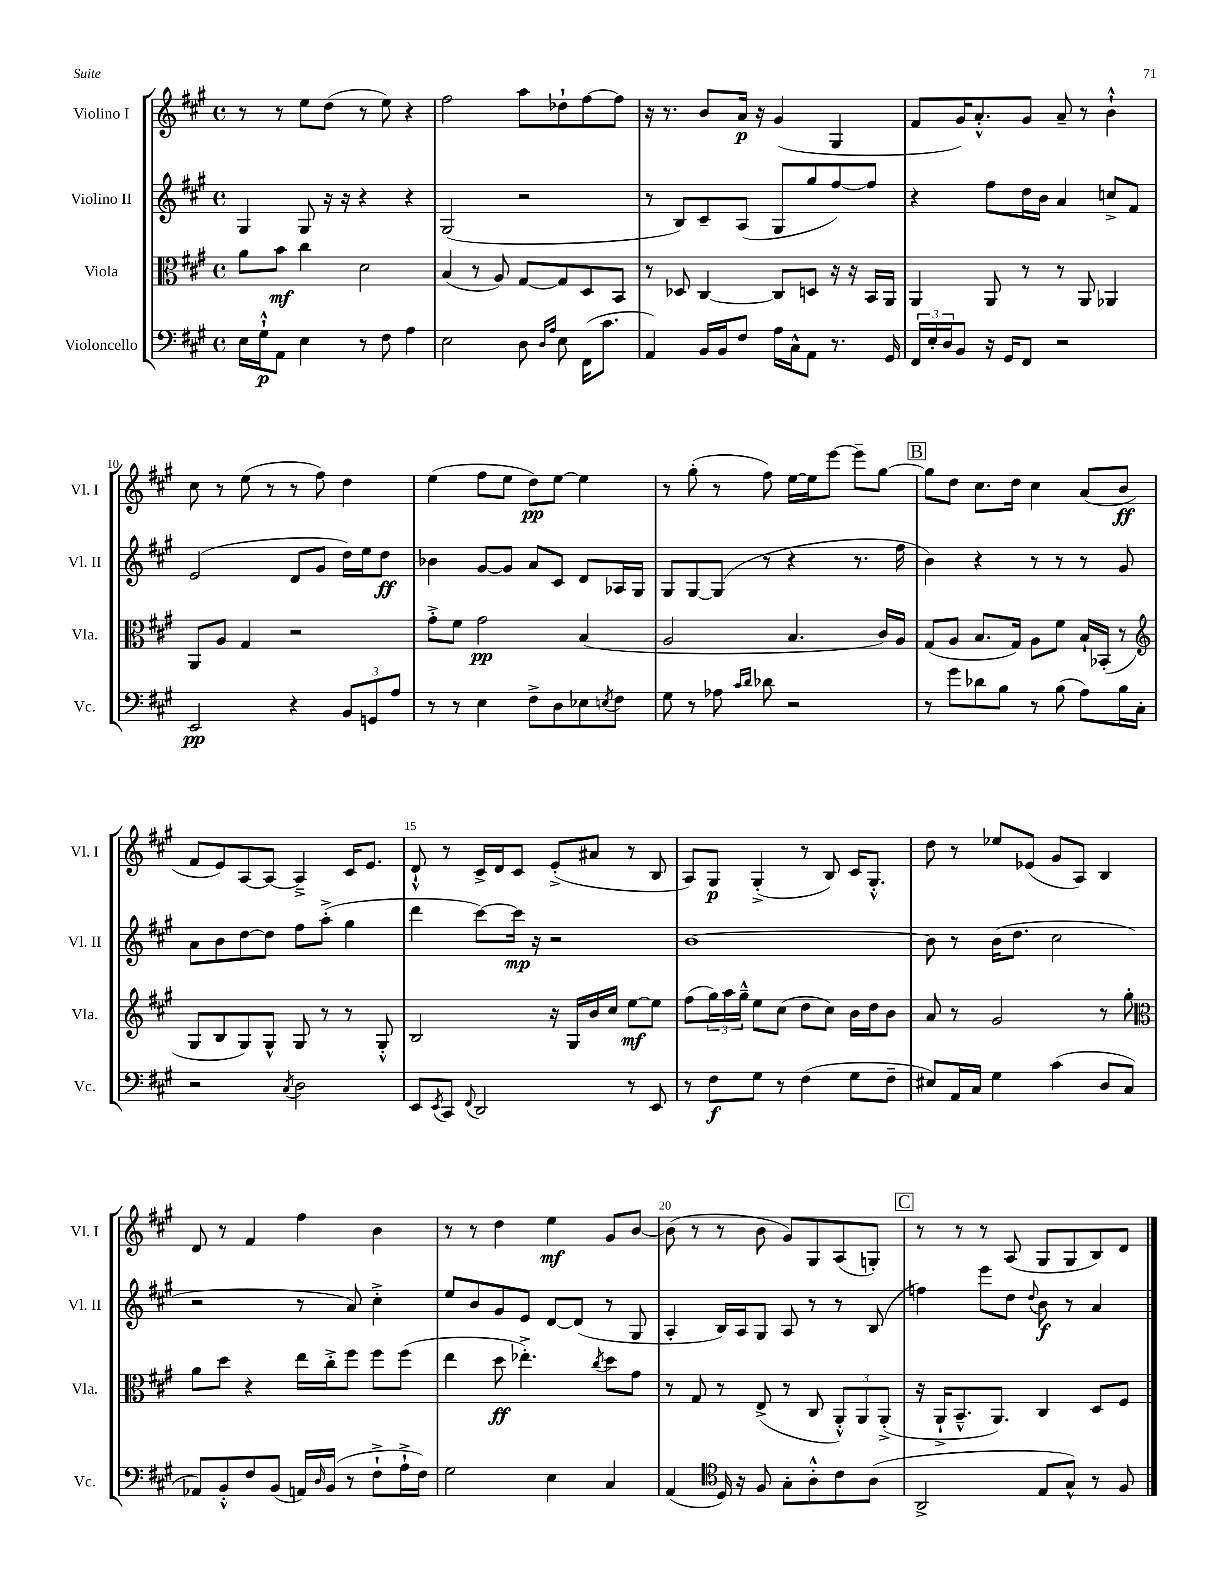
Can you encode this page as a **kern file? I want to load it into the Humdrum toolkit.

**kern	**kern	**kern	**kern
*staff4	*staff3	*staff2	*staff1
*clefF4	*clefC3	*clefG2	*clefG2
*k[f#c#g#]	*k[f#c#g#]	*k[f#c#g#]	*k[f#c#g#]
*M4/4	*M4/4	*M4/4	*M4/4
*met(c)	*met(c)	*met(c)	*met(c)
16E\LL	8a\L	4G#/	8r
16G#`^^\J	.	.	.
8AA\J	8b\J	.	8r
4E\	4cc#\	8G#/	8ee\L
.	.	16r	(8dd\J
.	.	16r	.
8r	2d\	4r	8r
8F#\	.	.	8ee\)
4A\	.	4r	4r
=	=	=	=
2E\	(4B/	(2G#/	2ff#\
.	8r	.	.
.	8A/)	.	.
8D\	[8G#/L	2r	8aa\L
16qqD/LL	.	.	.
16qqA/JJ	.	.	.
8E\	8G#/]	.	8dd-`\
(16FF#\LK	8D/	.	[8ff#\
8.c#\J	.	.	.
.	8BB/J	.	8ff#\]J
=	=	=	=
4AA/)	8r	8r	16r
.	.	.	8.r
.	8D-/	8B/L)	.
16BB/LL	[4C#/	8c#~/	8b/L
16BB/J	.	.	.
8F#/J	.	(8A/J	16a/Jk
.	.	.	16r
16A\LL	8C#/]L	8G#/L	(4g#/
16C#^^\J	.	.	.
8AA\J	8D/J	8gg#/	.
8.r	16r	[8ff#/)	4G#/
.	16r	.	.
.	16BB/LL	8ff#/]J	.
16GG#/	16AA/JJ	.	.
=	=	=	=
24FF#/LL	4AA/	4r	8f#/L
24E'/	.	.	.
24D/J	.	.	.
8BB/J	.	.	16g#/K)
.	.	.	8.a'^^/
16r	8AA/	8ff#\L	.
16GG#/LK	.	.	.
8FF#/J	8r	16dd\L	8g#/J
.	.	16b\JJ	.
2r	8r	4a/	8a~/
.	8AA/	.	8r
.	4AA-/	8cc^/L	4b`^^\
.	.	8f#/J	.
=	=	=	=
2EE/	8AA/L	(2e/	8cc#\
.	8A/J	.	8r
.	4G#/	.	(8ee\
.	.	.	8r
4r	2r	8d/L	8r
.	.	8g#/J	8ff#\)
12BB/L	.	16dd\LL)	4dd\
.	.	16ee\J	.
12GG/	.	.	.
.	.	8dd\J	.
12A/J	.	.	.
=	=	=	=
8r	8g#'^\L	4b-\	(4ee\
8r	8f#\J	.	.
4E\	2g#\	[8g#/L	8ff#\L
.	.	8g#/]J	8ee\J
8F#^\L	.	8a/L	8dd\L)
8D\	.	8c#/J	[8ee\J
8E-\	(4B/	8d/L	4ee\]
8qE/	.	.	.
8F#\J	.	16A-/L	.
.	.	16G#/JJ	.
=	=	=	=
8G#\	2A/	8G#/L	8r
8r	.	[8G#/	(8gg#'\
8A-\	.	(8G#/]J	8r
16qqc#/LL	.	.	.
16qqd/JJ	.	.	.
8d-\	.	8r	8ff#\)
2r	4.B/	4r	[16ee\LL
.	.	.	16ee\]J
.	.	.	[8eee\J
.	.	8.r	8eee~\]L
.	16c#/LL)	.	[8gg#\J
.	16A/JJ	16ff#\	.
=	=	=	=
8r	(8G#/L	4b\)	8gg#\]L
8g#\L	8A/J	.	8dd\J
8d-\	8.B/L	4r	8.cc#\L
8B\J	.	.	.
.	16G#/Jk)	.	16dd\Jk
8r	8A\L	8r	4cc#\
(8B\	8f#\J	8r	.
8A\L)	16B`/LL	8r	(8a/L
.	(16BB-'/JJ	.	.
16B\L	8r	8g#/	8b/J
16C#'\JJ	.	.	.
=	=	=	=
*	*clefG2	*	*
2r	8G#/L	8a\L	8f#/L
.	8B/	8b\	8e/)
.	8G#/)	[8dd\	[8A/
.	8G#^^/J	8dd\]J	8A/_J
8qC#/	.	.	.
2D\	8G#/	8ff#\L	4A~^/]
.	8r	(8aa'^\J	.
.	8r	4gg#\	16c#/LK
.	.	.	8.e/J
.	8G#'^^/	.	.
=	=	=	=
8EE/L	2B/	4ddd\	8d`^^/
8qEE/	.	.	.
8CC#/J	.	.	8r
8qqFF#/	.	.	.
2DD/	.	[8ccc#\L)	16c#^/LL
.	.	.	16d/J
.	.	16ccc#\]Jk	8c#/J
.	.	16r	.
.	16r	2r	(8e'^/L
.	16G#/LL	.	.
.	16b/	.	8a#/J
.	16cc#/JJ	.	.
8r	[8ee\L	.	8r
8EE/	8ee\]J	.	8B/
=	=	=	=
8r	(8ff#\L	[1b	8A/L)
8F#\L	24gg#\L)	.	8G#/J
.	24aa\	.	.
.	24gg#~^^\JJ	.	.
8G#\J	8ee\L	.	(4G#'^/
8r	(8cc#\J	.	.
(4F#\	8dd\L	.	8r
.	8cc#\J)	.	8B/)
8G#\L	16b\LL	.	16c#/LK
.	16dd\J	.	8.G#'^^/J
8F#~\J	8b\J	.	.
=	=	=	=
8E#/L)	8a/	8b\]	8dd\
16AA/L	8r	8r	8r
16C#/JJ	.	.	.
4G#\	2g#/	(16b\LK	8ee-/L
.	.	8.dd\J	.
.	.	.	(8e-/J
(4c#\	.	2cc#\	8g#/L
.	.	.	8A/J)
8D/L	8r	.	4B/
8C#/J	8gg#'\	.	.
=	=	=	=
*	*clefC3	*	*
8AA-/L)	8a\L	2r	8d/
8BB'^^/	8dd\J	.	8r
8F#/	4r	.	4f#/
(8BB/J	.	.	.
16AA/LL)	16ee\LL	8r	4ff#\
16qqD/	.	.	.
(16BB/JJ	16cc#'^\J	.	.
8r	8ff#\J	8a/)	.
8F#`^\L	8ff#\L	4cc#'^\	4b\
16A`^\L	(8ff#\J	.	.
16F#\JJ)	.	.	.
=	=	=	=
2G#\	4ee\	8ee/L	8r
.	.	8b/	8r
.	8dd\	8g#/	4dd\
.	4.ee-'^\)	8e/J	.
4E\	.	[8d/L	4ee\
.	.	(8d/]J	.
.	8qcc#/	.	.
4C#/	8dd\L	8r	8g#/L
.	8g#\J	8G#/	[8b/J
=	=	=	=
(4AA/	8r	4A'/	(8b\]
.	8G#/	.	8r
*clefC4	*	*	*
16D/)	8r	16B/LL)	8r
16r	.	16A/J	.
8F#/	(8E^/	8G#/J	8b\
8G#'\L	8r	8A/	8g#/L)
8A'^^\	8C#/	8r	8G#/
8c#\	12AA'^^/L)	8r	(8A/
.	12AA/	.	.
(8A\J	.	(8B/	8G'/J)
.	(12AA'^/J	.	.
=	=	=	=
2AA^/	16r	4ff\)	8r
.	16AA`^/LK	.	.
.	8.BB~^^/	.	8r
.	.	8eee\L	8r
.	8.AA/J)	.	.
.	.	8dd\J	(8A/
.	.	8qqdd/	.
8E/L	4C#/	8b\	8G#/L
8G#^^/J)	.	8r	8G#/
8r	8D/L	4a/	8B/)
8F#/	8F#/J	.	8d/J
==	==	==	==
*-	*-	*-	*-
